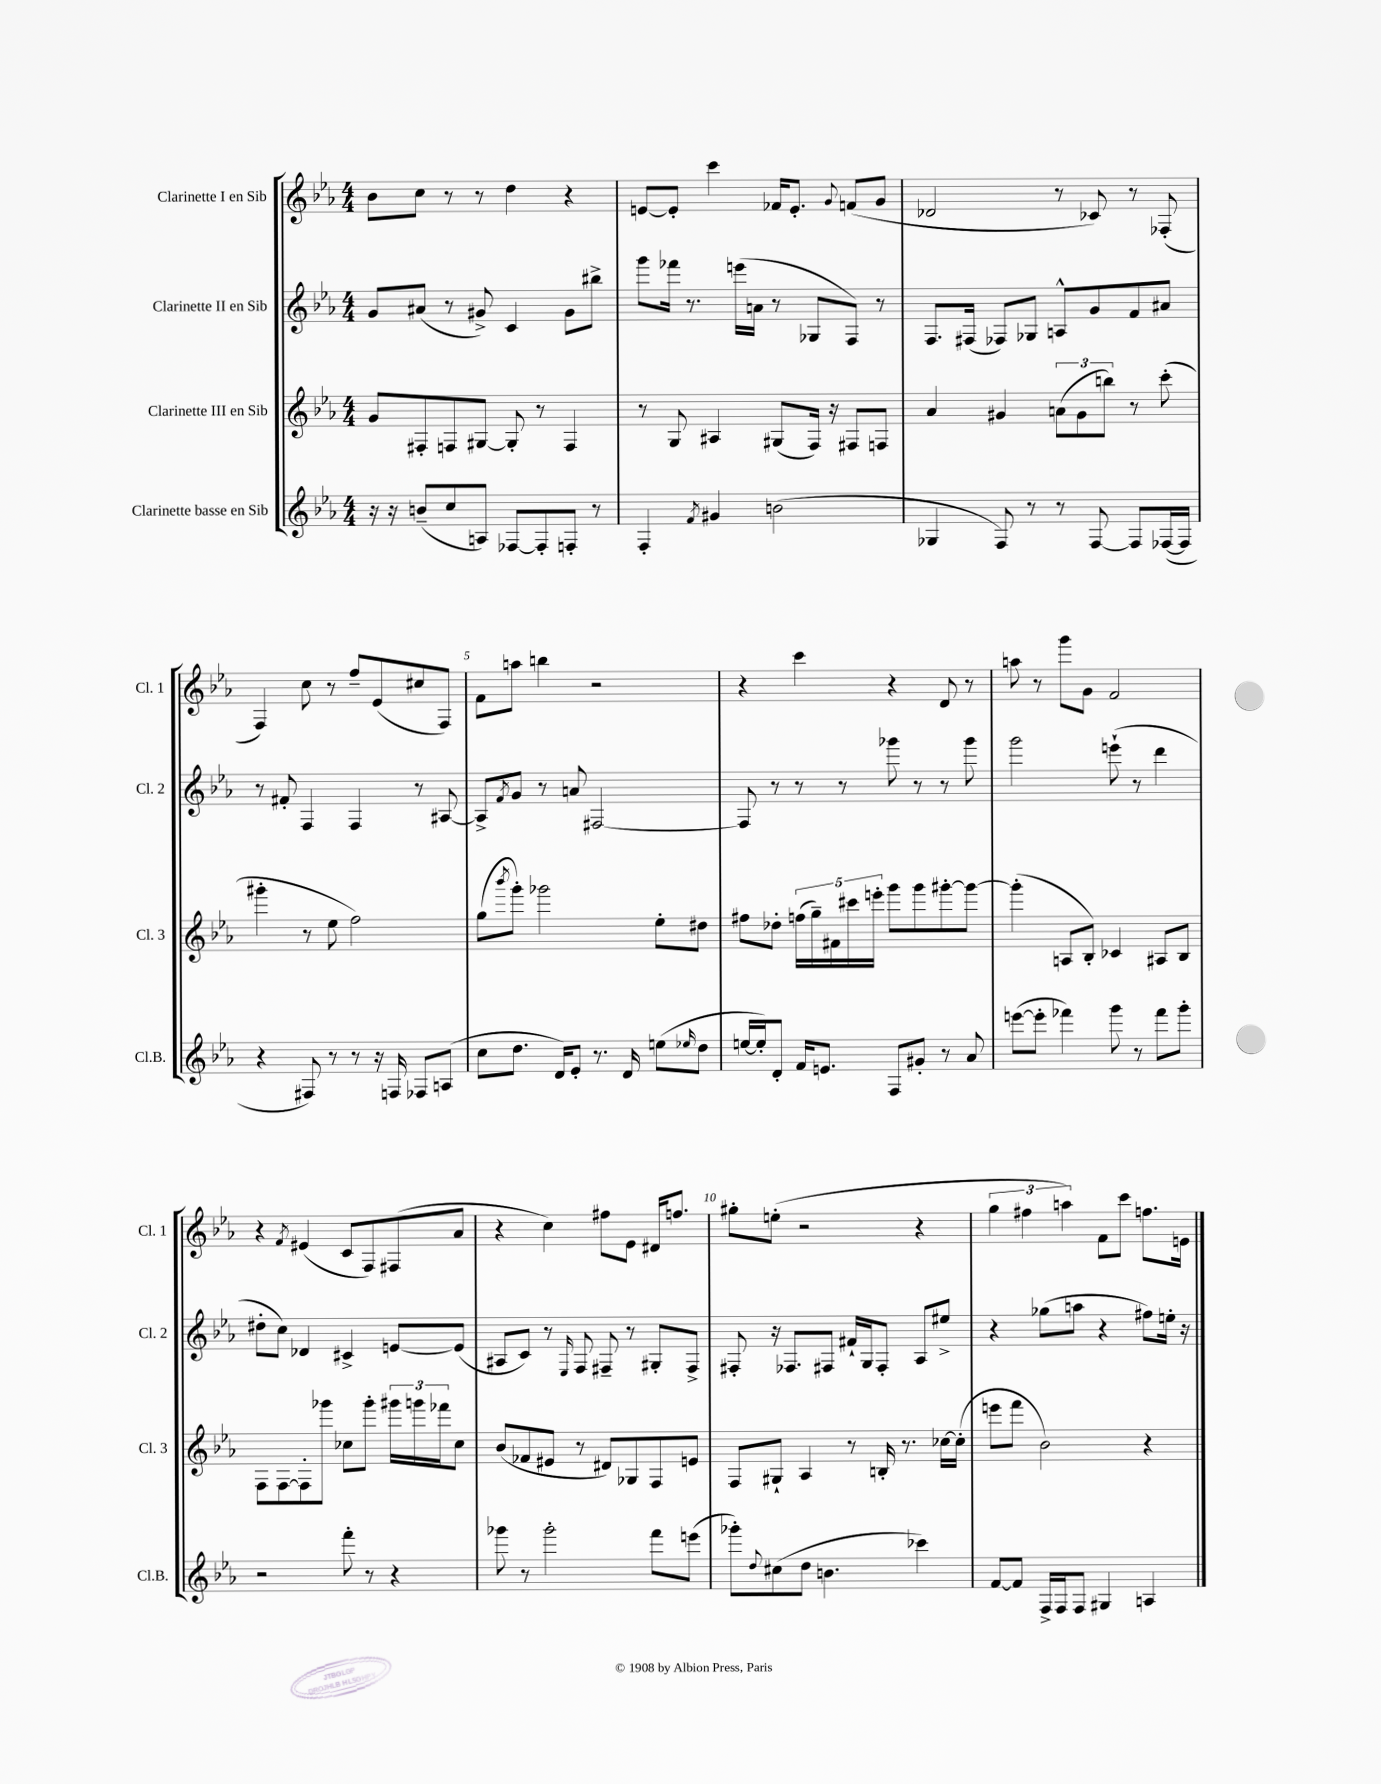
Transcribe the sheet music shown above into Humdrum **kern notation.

**kern	**kern	**kern	**kern
*part4	*part3	*part2	*part1
*staff4	*staff3	*staff2	*staff1
*I"Clarinette basse en Sib	*I"Clarinette III en Sib	*I"Clarinette II en Sib	*I"Clarinette I en Sib
*I'Cl.B.	*I'Cl. 3	*I'Cl. 2	*I'Cl. 1
*clefG2	*clefG2	*clefG2	*clefG2
*k[b-e-a-]	*k[b-e-a-]	*k[b-e-a-]	*k[b-e-a-]
*M4/4	*M4/4	*M4/4	*M4/4
=1	=1	=1	=1
16r	8g/L	8g/L	8b-\L
16r	.	.	.
(8bn~/L	8F#X'/	(8a#X/J	8cc\J
8cc/	8Fn/	8r	8r
8An/J)	[8G#X/J	8g#X^/)	8r
[8F-X/L	8G#'/]	4c/	4dd\
8F-'/]	8r	.	.
8Fn'/J	4F/	8g#\L	4r
8r	.	8bb#X^\J	.
=2	=2	=2	=2
4F'/	8r	8ggg\L	[8en/L
.	8G/	16fff-X\Jk	8e'/J]
.	.	8.r	.
8qf/	.	.	.
4g#X/	4A#X/	.	4ccc\
.	.	(16eeen\LL	.
.	.	16an\JJ	.
(2bn\	(8G#X/L	8r	16f-X/KL
.	.	.	8.e'/J
.	16F/Jk)	8G-X/L	.
.	16r	.	.
.	.	.	8qqg/
.	8F#X/L	8F/J)	(8fn/L
.	8Fn/J	8r	8g/J
=3	=3	=3	=3
4G-X/	4a-/	8.F/L	2d-X/
.	.	(16F#X/Jk	.
8F/)	4g#X/	8F-X/L)	.
8r	.	8G-X/J	.
8r	(12an\L	8An^^/L	8r
.	12g#\	.	.
[8F/	.	8g/	8c-X/)
.	12bbn\J)	.	.
8F/L]	8r	8f/	8r
([16F-X/L	(8ccc'\	8a#X/J	(8F-X'/
16F-/JJ]	.	.	.
!!LO:LB:g=z
=4	=4	=4	=4
4r	4ggg#X'\	8r	4F/)
.	.	8f#X'/	.
8F#X/)	8r	4F/	8cc\
8r	8ee-\	.	8r
8r	2ff\)	4F/	8ff~/L
16r	.	.	(8e-/
16Fn/	.	.	.
8F-X/L	.	8r	8cc#X/
(8An/J	.	[8A#X/	8F/J)
=5	=5	=5	=5
8cc\L	(8gg\L	8A#^/L]	8f\L
.	8qbbb-/	8qf/	.
8.dd\J	8ggg'\J)	8g/J	8aan\J
.	2ggg-X\	8r	4bbn\
16d/KL)	.	.	.
8e-'/J	.	8an/	.
8.r	.	[2F#X/	2r
16d/	.	.	.
(8een\L	8ee-'\L	.	.
16qqee-X/	.	.	.
8dd\J	8dd#X\J	.	.
=6	=6	=6	=6
[16een/LL	8ff#X\L	8F#/]	4r
16ee'/J])	.	.	.
8d'/J	8dd-X'\J	8r	.
16f/KL	(20ffn\LL	8r	4ccc\
.	20gg~\)	.	.
8.en/J	.	.	.
.	20f#X\	.	.
.	.	8r	.
.	20ccc#X\	.	.
.	20eeen'\JJ	.	.
8F/L	8ggg\L	8ggg-X\	4r
8g#X'/J	8ggg\	8r	.
8r	[8ggg#X'\	8r	8d/
8a-/	8ggg#\J_	8ggg-\	8r
=7	=7	=7	=7
([8eeen\L	(4ggg#'\]	2ggg\	8aan\
8eee'\J]	.	.	8r
4fff-X\)	8An/L	.	8ggg\L
.	8B-'/J)	.	8g\J
8ggg\	4c-X/	(8eeen`\	2f/
8r	.	8r	.
8fff-\L	8A#X/L	4ddd\	.
8ggg'\J	8B-/J	.	.
!!LO:LB:g=z
=8	=8	=8	=8
2r	8F\L	8dd#X'\L	4r
.	[8F\	8cc\J)	.
.	.	.	8qf/
.	8F'\]	4d-X/	(4e#X/
.	8ggg-X\J	.	.
8fff'\	8cc-X\L	4c#X^/	8c/L
8r	8ggg-'\J	.	8F/)
4r	24ggg#X\LL	[8en/L	(8F#X/
.	24gggn\	.	.
.	24fff-X\J	.	.
.	8cc-\J	(8e/J]	8a-/J
=9	=9	=9	=9
8ggg-X\	(8b-/L	8A#X/L	4r
8r	8f-X/	8c/J)	.
2ggg-'\	8e#X/J	8r	4cc\)
.	.	16qqE-/	.
.	8r	8F/	.
.	8d#X/L)	8F#X~/	8ff#X\L
.	8G-X/	8r	8e-\J
8fff\L	8F/	8G#X'/L	16d#X/KL
.	.	.	8.ffn/J
(8eeen\J	8en/J	8F#^/J	.
=10	=10	=10	=10
8ggg-X'\L)	8F/L	8F#X'/	8gg#X'\L
8qqdd/	.	.	.
(8cc#X\	8G#X`/J	16r	(8een'\J
.	.	8.F-X/L	.
8dd\J	4A-/	.	2r
4.bn\	.	8F#X/J	.
.	8r	16f#X`/LL	.
.	.	16G/J	.
.	16Bn'/	8F#'/J	.
.	8.r	.	.
4ccc-X\)	.	8A-/L	4r
.	[16cc-X\LL	8ee#X^/J	.
.	(16cc-'\JJ]	.	.
=11	=11	=11	=11
[8f/L	8eeen\L	4r	6gg\
8f/J]	8fff\J	.	.
.	.	.	6ff#X\
16F^/LL	2b-\)	(8gg-X\L	.
16F/J	.	.	.
.	.	.	6aan\)
8F/J	.	8aan\J	.
4G#X/	.	4r	8f\L
.	.	.	8ccc\J
4An/	4r	8ff#X\L)	8.ffn\L
.	.	16een'\Jk	.
.	.	16r	16en\Jk
==	==	==	==
*-	*-	*-	*-
